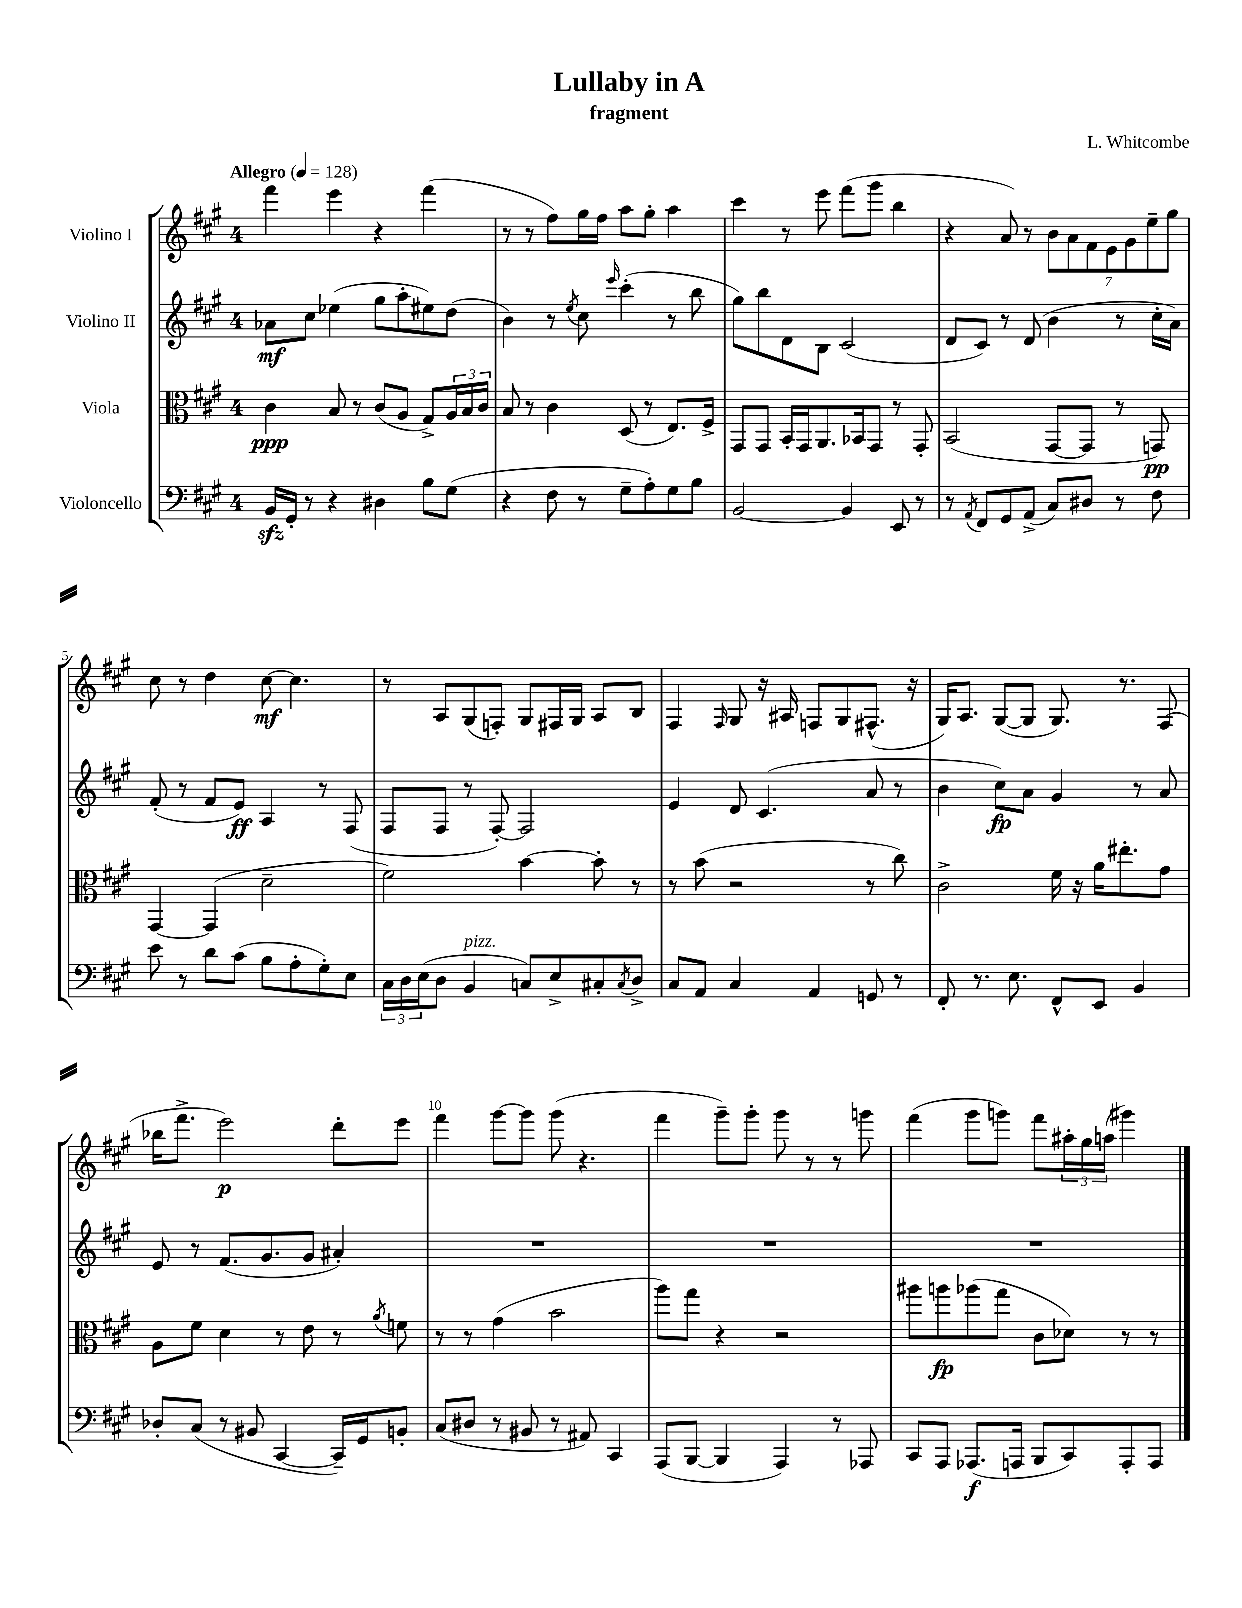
\header { title = "Lullaby in A" composer = "L. Whitcombe" subtitle = "fragment" }
<<
\new StaffGroup <<
\new Staff = "s0" \with { instrumentName = "Violino I" } {
    \clef treble \key a \major \once \override Staff.TimeSignature.style = #'single-digit \time 4/4 \tempo "Allegro" 4 = 128
    fis'''4 e'''4 r4 fis'''4( |
    r8 r8 fis''8) gis''16 fis''16 a''8 gis''8-. a''4 |
    cis'''4 r8 e'''8 fis'''8( gis'''8 b''4 |
    r4 a'8) r8 \tuplet 7/4 { b'8 a'8 fis'8 e'8 gis'8 e''8-- gis''8 } |
    cis''8 r8 d''4 cis''8~\mf cis''4. |
    r8 a8 gis8( f8-.) gis8 fis16 gis16 a8 b8 |
    fis4 \grace { fis16 } gis8 r16 ais16 f8 gis8 fis8.-^( r16 |
    gis16) a8. gis8~( gis8 gis8.) r8. fis8( |
    bes''16 fis'''8.-> e'''2\p) d'''8-. e'''8 |
    fis'''4 gis'''8~ gis'''8 gis'''8( r4. |
    fis'''4 gis'''8--) gis'''8-. gis'''8 r8 r8 g'''8 |
    fis'''4( gis'''8 g'''8) fis'''8 \tuplet 3/2 { ais''16-. gis''16 a''16( } gis'''4) \bar "|." |
}
\new Staff = "s1" \with { instrumentName = "Violino II" } {
    \clef treble \key a \major \once \override Staff.TimeSignature.style = #'single-digit \time 4/4
    aes'8\mf cis''8 ees''4( gis''8 a''8-. eis''8) d''8( |
    b'4) r8 \acciaccatura { e''8 } cis''8 \grace { e'''16 } cis'''4-.( r8 b''8 |
    gis''8) b''8 d'8 b8 cis'2( |
    d'8 cis'8) r8 d'8( b'4 r8 cis''16-. a'16) |
    fis'8-.( r8 fis'8 e'8\ff) a4 r8 fis8( |
    fis8 fis8 r8 fis8~-.) fis2 |
    e'4 d'8 cis'4.( a'8 r8 |
    b'4 cis''8\fp) a'8 gis'4 r8 a'8 |
    e'8 r8 fis'8.( gis'8. gis'8 ais'4-.) |
    R1 |
    R1 |
    R1 \bar "|." |
}
\new Staff = "s2" \with { instrumentName = "Viola" } {
    \clef alto \key a \major \once \override Staff.TimeSignature.style = #'single-digit \time 4/4
    cis'4\ppp b8 r8 cis'8( a8 gis8->) \tuplet 3/2 { a16 b16 cis'16 } |
    b8 r8 cis'4 d8( r8 e8.) fis16-> |
    gis,8 gis,8 b,16-. gis,16 a,8. bes,16 gis,8 r8 gis,8-. |
    b,2( gis,8~ gis,8 r8 g,8\pp) |
    gis,4~ gis,4( d'2-- |
    fis'2) b'4~ b'8-. r8 |
    r8 b'8( r2 r8 cis''8) |
    cis'2-> fis'16 r16 a'16 eis''8.-. gis'8 |
    a8 fis'8 d'4 r8 e'8 r8 \acciaccatura { a'8 } f'8 |
    r8 r8 gis'4( b'2 |
    a''8) gis''8 r4 r2 |
    ais''8 a''8\fp aes''8( gis''8 cis'8 des'8) r8 r8 \bar "|." |
}
\new Staff = "s3" \with { instrumentName = "Violoncello" } {
    \clef bass \key a \major \once \override Staff.TimeSignature.style = #'single-digit \time 4/4
    b,16\sfz gis,16-. r8 r4 dis4 b8 gis8( |
    r4 fis8 r8 gis8-- a8-.) gis8 b8 |
    b,2~ b,4 e,8 r8 |
    r8 \acciaccatura { a,8 } fis,8 gis,8 a,8->( cis8) dis8 r8 fis8 |
    e'8 r8 d'8 cis'8( b8 a8-. gis8-.) e8 |
    \tuplet 3/2 { cis16 d16 e16( } d8 b,4^\markup { \italic "pizz." } c8) e8-> cis8-. \acciaccatura { cis8 } d8-> |
    cis8 a,8 cis4 a,4 g,8 r8 |
    fis,8-. r8. e8. fis,8-^ e,8 b,4 |
    des8-. cis8( r8 bis,8 cis,4~ cis,16--) gis,16 b,8-. |
    cis8( dis8 r8 bis,8 r8 ais,8) cis,4 |
    a,,8( b,,8~ b,,4 a,,4) r8 aes,,8 |
    cis,8 a,,8 aes,,8.\f( a,,16 b,,8 cis,8) a,,8-. a,,8 \bar "|." |
}
>>
>>
\layout { \context { \Score \override BarNumber.break-visibility = ##(#f #t #t) barNumberVisibility = #(every-nth-bar-number-visible 5) } }
